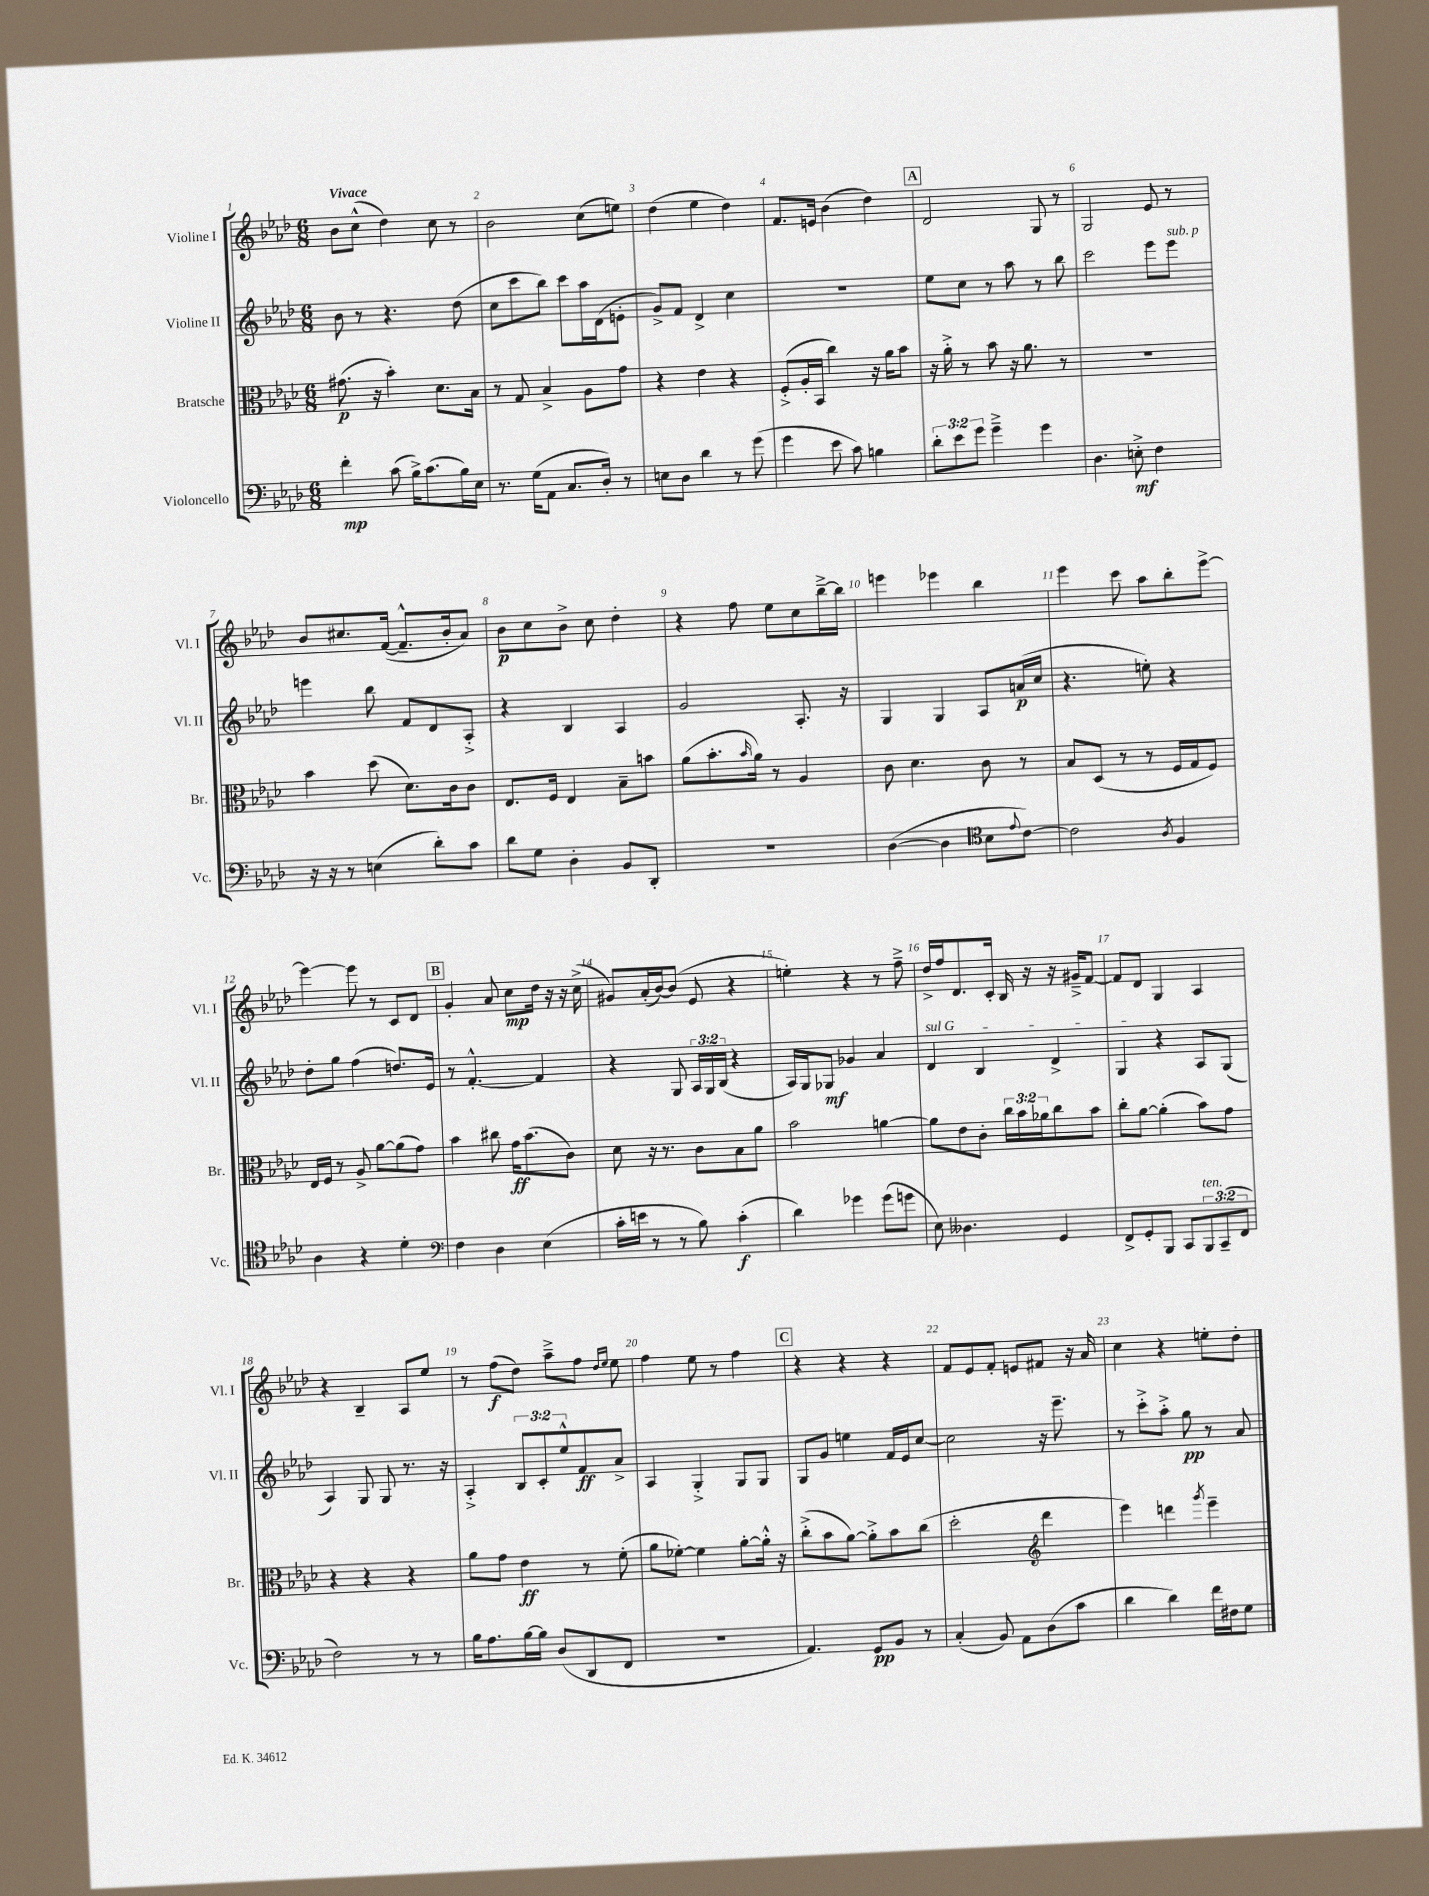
<<
\new StaffGroup <<
\new Staff = "s0" \with { instrumentName = "Violine I" shortInstrumentName = "Vl. I" } {
    \clef treble \key aes \major \numericTimeSignature \time 6/8 \tempo "Vivace"
    bes'8 c''8-^( des''4) c''8 r8 |
    bes'2 c''8( e''8) |
    des''4( ees''4 des''4) |
    f'8. e'16 bes'4( des''4) |
    \mark \markup { \box "A" } des'2 g8 r8 |
    g2 ees'8 r8 |
    bes'8 cis''8. f'16~( f'8.---^ bes'16-. aes'8) |
    bes'8\p c''8 bes'8-> c''8 des''4-. |
    r4 f''8 ees''8 c''8 bes''16~---> bes''16 |
    e'''4 ees'''4 bes''4 |
    ees'''4 c'''8 aes''8 bes''8-. ees'''8~-> |
    ees'''4~ ees'''8 r8 c'8 des'8 |
    \mark \markup { \box "B" } g'4-. aes'8 c''8\mp des''16 r16 r16 c''16->( |
    gis'8) aes'16-.( bes'16~) bes'8( ees'8 r4 |
    e''4-.) r4 r8 f''8---> |
    des''16-> f''16 des'8. c'16-. bes16 r16 r16 gis'16---> f'8~ |
    f'8 des'8 g4 aes4 |
    r4 bes4-- aes8 ees''8 |
    r8 f''8\f( des''8) aes''8---> f''8 \grace { des''16 ees''16 } ees''8 |
    f''4 ees''8 r8 f''4 |
    \mark \markup { \box "C" } r4 r4 r4 |
    f'8 ees'8 f'8-. e'8 fis'8 r16 aes'16 |
    c''4 r4 e''8-. des''8-. \bar "|." |
}
\new Staff = "s1" \with { instrumentName = "Violine II" shortInstrumentName = "Vl. II" } {
    \clef treble \key aes \major \numericTimeSignature \time 6/8 \override Staff.TupletNumber.text = #tuplet-number::calc-fraction-text
    bes'8 r8 r4. des''8( |
    c''8 c'''8 bes''8) c'''8 aes''16 des'16( e'8-. |
    g'8->) f'8 des'4-> c''4 |
    R2. |
    \mark \markup { \box "A" } ees''8 c''8 r8 aes''8 r8 bes''8 |
    c'''2 ees'''8 ees'''8^\markup { \italic "sub. p" } |
    e'''4 bes''8 f'8 des'8 aes8-.-> |
    r4 bes4 aes4 |
    g'2 aes8.-. r16 |
    g4 g4 aes8 a'16\p( c''16 |
    r4. e''8-.) r4 |
    des''8-. g''8 f''4( d''8.) ees'16 |
    \mark \markup { \box "B" } r8 f'4.~-.-^ f'4 |
    r4 g8 \tuplet 3/2 { aes16 g16 bes16( } r4 |
    aes16) g16 ges8\mf ges'4 aes'4 |
    \once \override TextSpanner.bound-details.left.text = \markup { \italic "sul G" } des'4\startTextSpan bes4 des'4-> |
    g4\stopTextSpan r4 aes8 g8( |
    aes4) g8 g8 r8. r16 |
    aes4-.-> \tuplet 3/2 { bes8 c'8-. ees''8-^ } f'8\ff aes'8-> |
    aes4 g4-.-> g8 g8 |
    \mark \markup { \box "C" } g8 g'8 e''4 f'16 ees'16 c''8~ |
    c''2 r16 ees'''8.-- |
    r8 c'''8-.-> aes''8-.-> g''8\pp r8 aes'8 \bar "|." |
}
\new Staff = "s2" \with { instrumentName = "Bratsche" shortInstrumentName = "Br." } {
    \clef alto \key aes \major \numericTimeSignature \time 6/8 \override Staff.TupletNumber.text = #tuplet-number::calc-fraction-text
    gis'8.\p( r16 bes'4-.) des'8. bes16 |
    r8 g8 bes4-> aes8 g'8 |
    r4 ees'4 r4 |
    f8-.->( aes16-. bes,16 c''4) r16 aes'16 bes'8 |
    \mark \markup { \box "A" } r16 aes'16-.-> r8 bes'8 r16 aes'8. r8 |
    R2. |
    bes'4 des''8( des'8.) c'16 c'8 |
    ees8. f16 ees4 bes8-- b'8 |
    aes'8( bes'8.-. \grace { bes'16 } aes'16) r8 aes4 |
    c'8 des'4. c'8 r8 |
    bes8 des8( r8 r8 f16 g16 f8) |
    ees16 f16 r8 aes8-> aes'8~ aes'8( g'8) |
    \mark \markup { \box "B" } bes'4 cis''8 g'16\ff bes'8.( c'8) |
    des'8 r16 r8. c'8 bes8 aes'8 |
    bes'2 a'4~ |
    a'8 ees'8 c'8-. \tuplet 3/2 { c''16 bes'16 aes'16 } c''8 bes'8 |
    c''8-. aes'8~ aes'4-.( bes'8) g'8 |
    r4 r4 r4 |
    aes'8 g'8 ees'4\ff r8 f'8-.( |
    aes'8 fes'8~-.) fes'4 aes'8~-. aes'16-.-^ r16 |
    \mark \markup { \box "C" } c''8-.->( bes'8 aes'8~) aes'8-.-> bes'8 c''8( |
    des''2-. \clef treble des'''4 |
    ees'''4) d'''4 \acciaccatura { g'''8 } ees'''4-- \bar "|." |
}
\new Staff = "s3" \with { instrumentName = "Violoncello" shortInstrumentName = "Vc." } {
    \clef bass \key aes \major \numericTimeSignature \time 6/8 \override Staff.TupletNumber.text = #tuplet-number::calc-fraction-text
    f'4-.\mp c'8( bes16->) c'8.( bes16) ees16 |
    r8. g16( aes,8 c8. des16-.) r8 |
    e8 des8 des'4 r8 g'8( |
    g'4 ees'8 c'8) b4 |
    \mark \markup { \box "A" } \tuplet 3/2 { des'8-. ees'8 g'8 } g'4---> g'4 |
    des4. e8-.->\mf f4 |
    r16 r16 r8 e4( des'8-.) c'8 |
    des'8 g8 des4-. bes,8 des,8-. |
    R2. |
    des4~( des4 \clef tenor bes8 \appoggiatura { ees'8 } c'8~) |
    c'2 \acciaccatura { aes8 } f4 |
    aes4 r4 des'4-. |
    \mark \markup { \box "B" } \clef bass f4 des4 ees4( |
    c'16-. e'16 r8 r8 bes8) c'4-.\f( |
    des'4) ges'4 ges'8( g'8 |
    ees8) deses4. g,4 |
    f,8-> g,8-. bes,,8 c,8 \tuplet 3/2 { bes,,8^\markup { \italic "ten." } c,8--( f,8 } |
    f2) r8 r8 |
    bes16 aes8. bes16~ bes16 des8( des,8 f,8 |
    R2. |
    \mark \markup { \box "C" } aes,4.) g,8\pp bes,8 r8 |
    c4-.( bes,8) aes,8 des8( c'8 |
    des'4 des'4) f'16 fis16 g8 \bar "|." |
}
>>
>>
\layout { \context { \Score \override BarNumber.break-visibility = ##(#f #t #t) barNumberVisibility = #all-bar-numbers-visible } }
